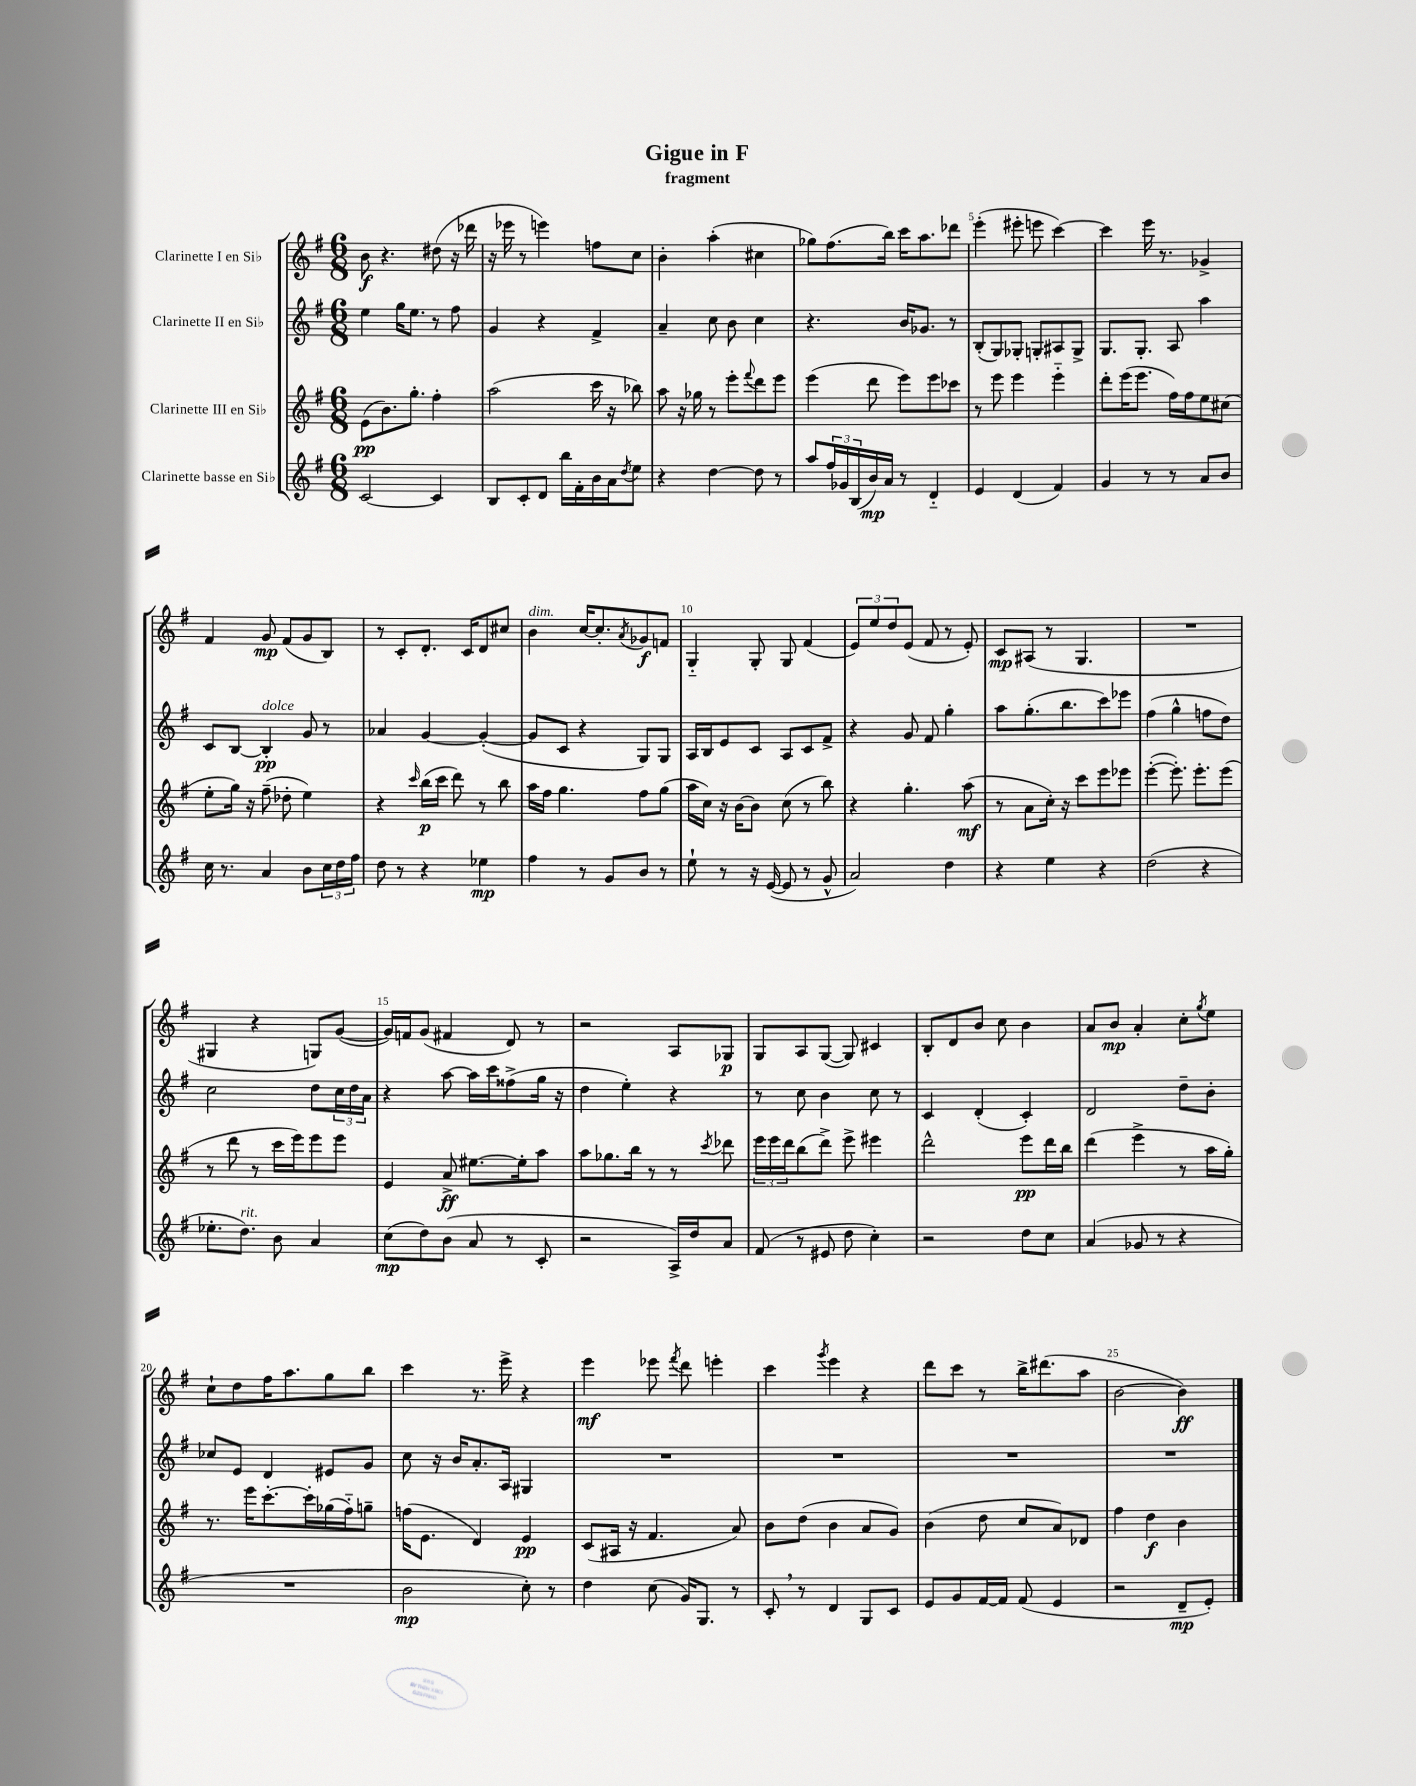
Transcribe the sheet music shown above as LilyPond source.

\header { title = "Gigue in F" subtitle = "fragment" }
<<
\new StaffGroup <<
\new Staff = "s0" \with { instrumentName = "Clarinette I en Sib" } {
    \clef treble \key g \major \numericTimeSignature \time 6/8
    b'8\f r4. dis''8( r16 des'''16 |
    r16 ees'''16 r8 e'''4) f''8 c''8 |
    b'4-. a''4-.( cis''4 |
    ges''8) fis''8.( b''16) c'''16 a''8. des'''8 |
    e'''4-.( eis'''8-. e'''8 c'''4~) |
    c'''4 e'''16 r8. ges'4-> |
    fis'4 g'8\mp fis'8( g'8 b8) |
    r8 c'8-. d'8.-. c'16 d'8 cis''8 |
    b'4^\markup { \italic "dim." } c''16~ c''8.-. \acciaccatura { a'8 } ges'8\f f'8 |
    g4-_ g8-. g8 fis'4( |
    \tuplet 3/2 { e'8) e''8 d''8 } e'8( fis'8 r8 e'8-.) |
    c'8\mp ais8( r8 g4. |
    R2. |
    gis4 r4 g8) g'8~( |
    g'16) f'16 g'8( fis'4 d'8) r8 |
    r2 a8 ges8\p |
    g8 a8 g8~( g8) cis'4 |
    b8-. d'8 b'8 c''8 b'4 |
    a'8 b'8\mp a'4-. c''8-. \acciaccatura { g''8 } e''8 |
    c''8-! d''8 fis''16 a''8. g''8 b''8 |
    c'''4 r8. e'''16-> r4 |
    e'''4\mf ees'''8 \acciaccatura { fis'''8 } d'''8 e'''4-. |
    c'''4 \acciaccatura { g'''8 } e'''4 r4 |
    d'''8 c'''8 r8 b''16-> dis'''8.( a''8 |
    b'2~ b'4\ff) \bar "|." |
}
\new Staff = "s1" \with { instrumentName = "Clarinette II en Sib" } {
    \clef treble \key g \major \numericTimeSignature \time 6/8
    e''4 g''16 e''8. r8 fis''8 |
    g'4 r4 fis'4-> |
    a'4-- c''8 b'8 c''4 |
    r4. b'16 ges'8. r8 |
    b8-.( g8) ges8-. g8-. ais8 g8-> |
    g8. g8.-. a8 a''4 |
    c'8 b8~ b4-.\pp^\markup { \italic "dolce" } g'8 r8 |
    aes'4 g'4~ g'4~-.( |
    g'8 c'8 r4 g8) g8 |
    a16 b16 e'8 c'8 a8 c'8 fis'8-> |
    r4 g'8 fis'8 g''4-. |
    a''8 g''8.-.( b''8. c'''8) ees'''8 |
    fis''4( g''4-^ f''8 d''8) |
    c''2 d''8 \tuplet 3/2 { c''16 d''16 a'16 } |
    r4 a''8~ a''16 c'''16 fisis''8->( g''16 r16 |
    d''4 e''4-.) r4 |
    r8 c''8 b'4 c''8 r8 |
    c'4 d'4-.( c'4-.) |
    d'2 d''8-- b'8-. |
    ces''8 e'8 d'4 eis'8 g'8 |
    c''8 r16 b'16 a'8.-. a16 gis4 |
    R2. |
    R2. |
    R2. |
    R2. \bar "|." |
}
\new Staff = "s2" \with { instrumentName = "Clarinette III en Sib" } {
    \clef treble \key g \major \numericTimeSignature \time 6/8
    e'8\pp( b'8.) g''8.-. fis''4-. |
    a''2( c'''16 r16 bes''8) |
    a''8 r16 ges''16 r8 e'''8-. \appoggiatura { fis'''8 } d'''8 e'''8 |
    e'''4( d'''8 e'''8) e'''8 ces'''8 |
    r8 e'''8 e'''4 e'''4-_ |
    d'''8-. e'''16( e'''8. fis''16) fis''16 e''8 cis''8( |
    e''8-. g''16) r16 fis''8--( des''8-. e''4) |
    r4 \grace { c'''16 } b''16\p( c'''16 d'''8) r8 b''8 |
    a''16 fis''16 g''4. fis''8 g''8( |
    a''16 c''16) r16 b'16~ b'8 c''8( r8 b''8) |
    r4 g''4.-. a''8\mf( |
    r8 a'8 c''16-.) r16 c'''8 e'''8 ees'''8 |
    e'''4~-.( e'''8.-.) e'''8.-. e'''8( |
    r8 d'''8 r8 c'''16 e'''16) e'''8 e'''8 |
    e'4 a'8->\ff eis''8.~ eis''16-. a''8 |
    a''8 ges''8. b''16 r8 r8 \acciaccatura { c'''8 } des'''8 |
    \tuplet 3/2 { e'''16 e'''16 d'''16 } b''8( d'''8->) e'''8-> eis'''4 |
    d'''2-^ e'''8\pp d'''16 b''16 |
    d'''4( e'''4-> r8 a''16 g''16-.) |
    r8. e'''16 c'''8.~-. c'''16-. ges''16( fis''16-_) g''8-- |
    f''16( e'8. d'4) e'4\pp |
    c'8( ais16 r16 fis'4. a'8) |
    b'8 d''8( b'4 a'8 g'8) |
    b'4( d''8 c''8 a'8) des'8 |
    fis''4 d''4\f b'4 \bar "|." |
}
\new Staff = "s3" \with { instrumentName = "Clarinette basse en Sib" } {
    \clef treble \key g \major \numericTimeSignature \time 6/8
    c'2~ c'4 |
    b8 c'8-. d'8 b''16 fis'16-. b'16 a'16 \acciaccatura { d''8 } e''8 |
    r4 d''4~ d''8 r8 |
    a''8 \tuplet 3/2 { fis''16 ges'16 b16( } b'16\mp) a'16 r8 d'4-_ |
    e'4 d'4( fis'4) |
    g'4 r8 r8 a'8 b'8 |
    c''16 r8. a'4 b'8 \tuplet 3/2 { c''16 d''16 fis''16 } |
    d''8 r8 r4 ees''4\mp |
    fis''4 r8 g'8 b'8 r8 |
    e''8-! r8 r16 e'16~( e'8 r8 g'8-^ |
    a'2) d''4 |
    r4 e''4 r4 |
    d''2( r4 |
    ees''8.-. d''8.^\markup { \italic "rit." }) b'8 a'4 |
    c''8\mp( d''8) b'8( a'8 r8 c'8-. |
    r2 a16->) d''16 a'8 |
    fis'8( r8 eis'8 d''8 c''4-.) |
    r2 d''8 c''8 |
    a'4( ges'8 r8 r4 |
    R2. |
    b'2\mp c''8-.) r8 |
    d''4 c''8( g'16) g8. r8 |
    c'8-. \breathe r8 d'4 g8 c'8 |
    e'8 g'8 fis'16~ fis'16 fis'8( e'4 |
    r2 d'8--\mp e'8-.) \bar "|." |
}
>>
>>
\layout { \context { \Score \override BarNumber.break-visibility = ##(#f #t #t) barNumberVisibility = #(every-nth-bar-number-visible 5) } }
